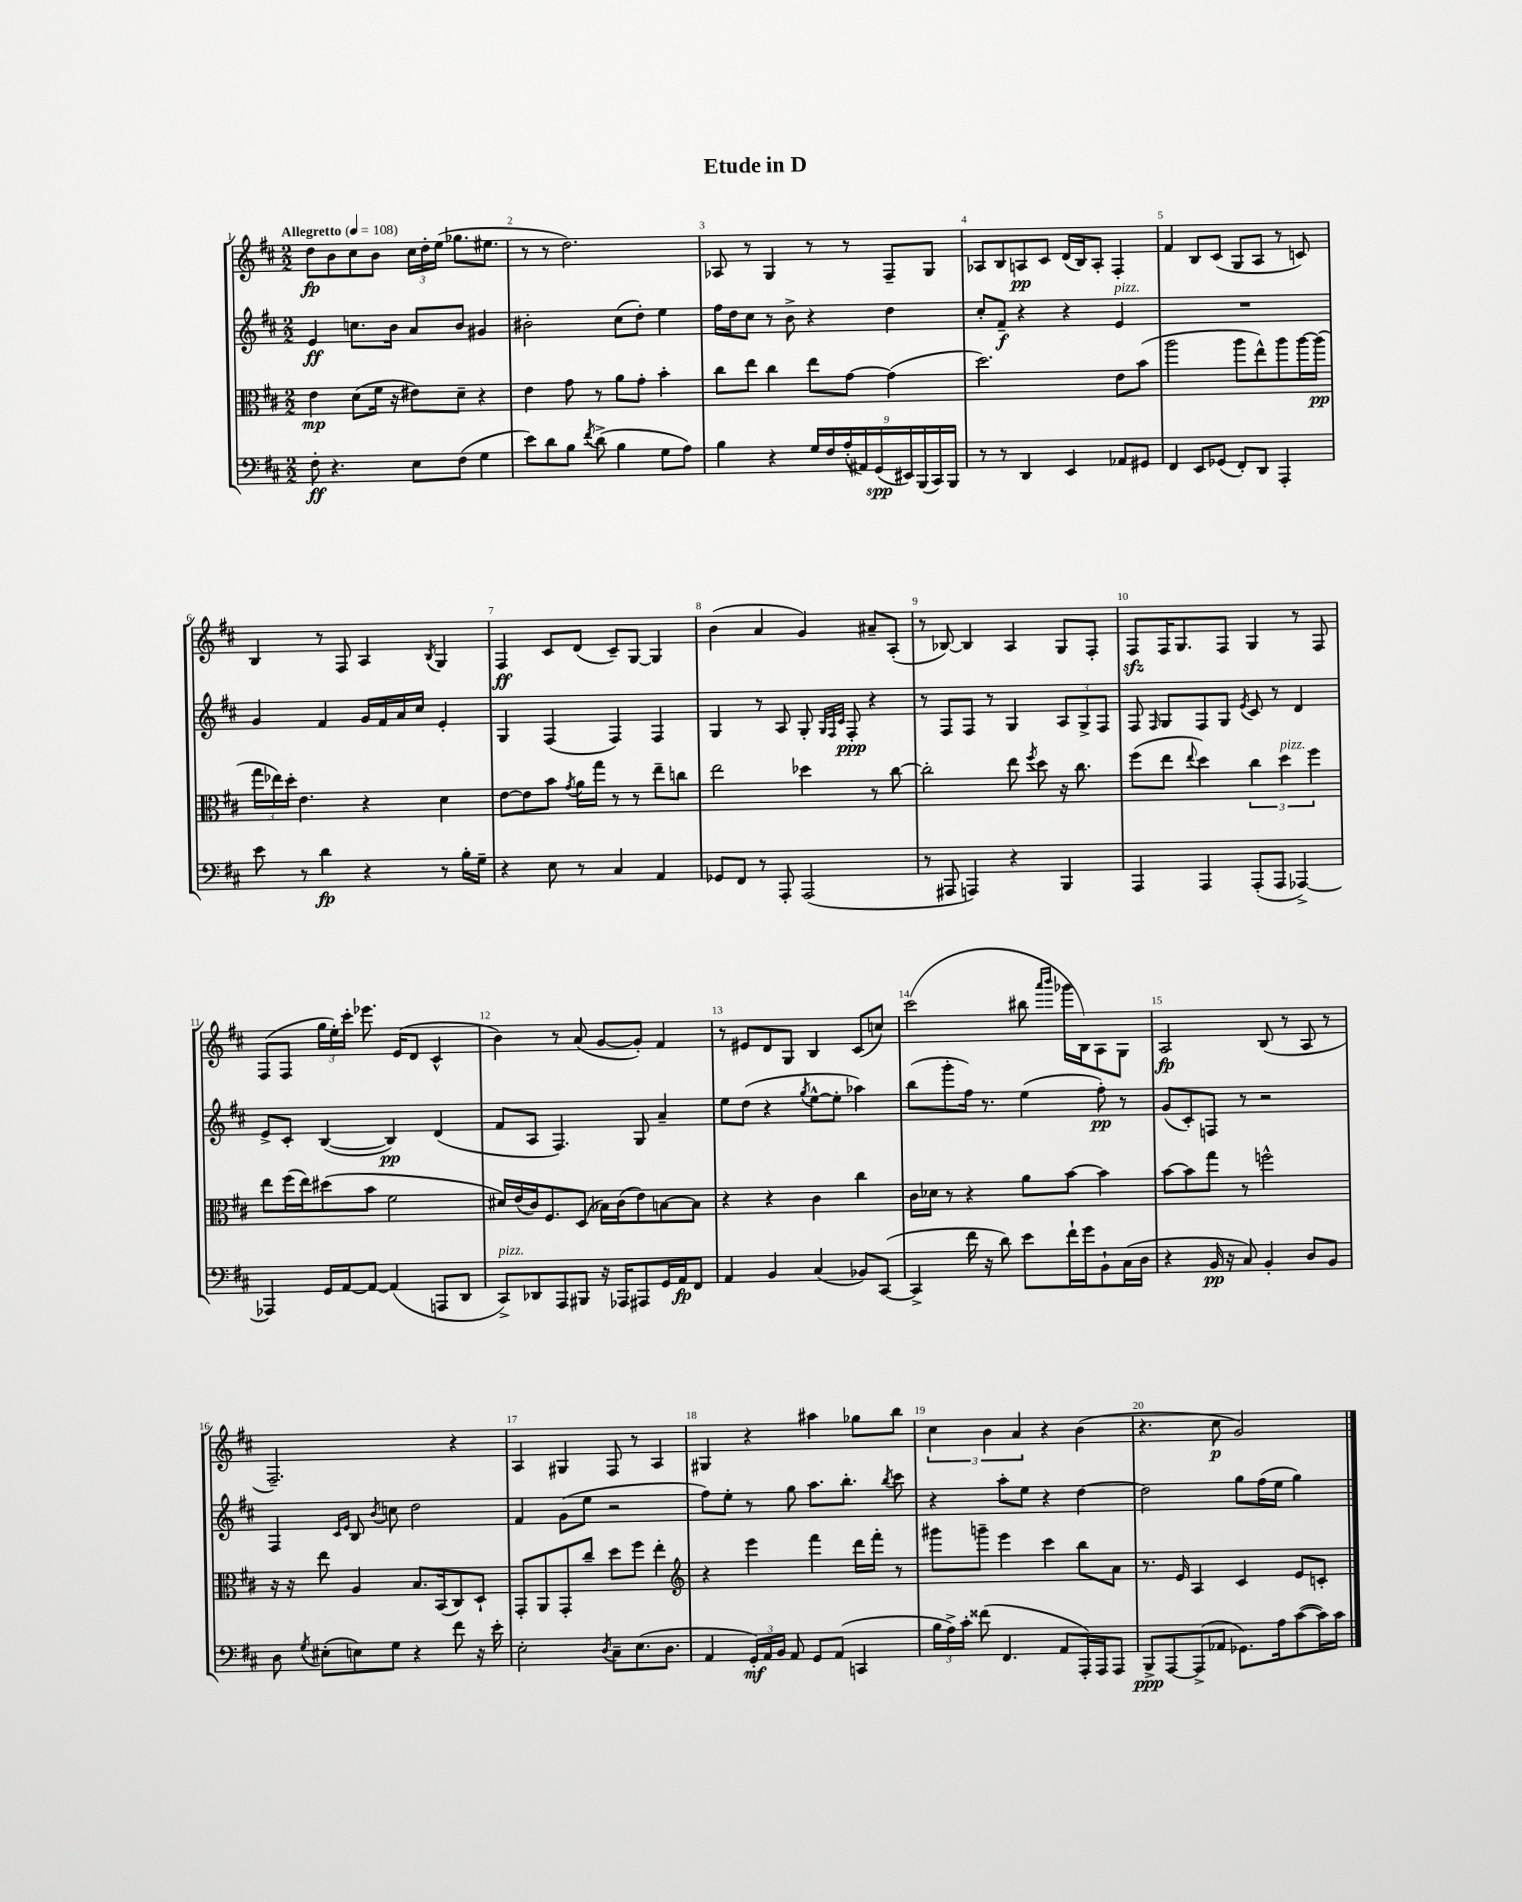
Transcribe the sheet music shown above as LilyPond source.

\header { title = "Etude in D" }
<<
\new StaffGroup <<
\new Staff = "s0" {
    \clef treble \key d \major \numericTimeSignature \time 2/2 \tempo "Allegretto" 4 = 108
    \autoBeamOff d''8[\fp b'8 cis''8 b'8] \tuplet 3/2 { cis''16[ d''16-. e''16]( } ges''8.[ eis''8.] |
    r8 r8 d''2.) |
    aes8 r8 g4 r8 r8 fis8[-- g8] |
    aes8[ b8 a8\pp cis'8] d'16[( b16) a8]-. fis4-. |
    fis'4 b8[ cis'8]( g8[ a8] r8 c'8) |
    b4 r8 fis8 a4 \acciaccatura { b8 } g4 |
    fis4\ff cis'8[ d'8]( cis'8[--) g8]~ g4 |
    b'4( a'4 g'4) ais'8[-- a8]-.( |
    r8 bes8~) bes4 a4 g8[ fis8]-. |
    fis8[\sfz fis16 g8. fis8] g4 r8 fis8 |
    fis8[( fis8] \tuplet 3/2 { g''16[ e''16-.) cis'''16]-. } ees'''8. e'16[( d'8] cis'4-^ |
    b'4) r8 a'8( g'8[~ g'8]-.) fis'4 |
    r8 eis'8[ d'8 g8] b4 cis'8[( c''8]) |
    cis'''2( bis''8 \grace { a'''16[ b'''16] } ges'''16[ b16) a8 g8] |
    a2\fp b8( r8 a8 r8 |
    fis2.--) r4 |
    a4 gis4 fis8 r8 a4 |
    gis4 r4 ais''4 ges''8[ b''8] |
    \tuplet 3/2 { cis''4 b'4 a'4 } r4 b'4( |
    r4. cis''8\p g'2) \bar "|." |
}
\new Staff = "s1" {
    \clef treble \key d \major \numericTimeSignature \time 2/2
    \autoBeamOff e'4\ff c''8.[ b'16] a'8[ b'8] gis'4 |
    bis'2-. cis''8[( d''8]-.) e''4 |
    fis''16[ d''16 cis''8] r8 b'8-> r4 d''4 |
    cis''8[-. fis'8]--\f r4 r4 e'4^\markup { \italic "pizz." } |
    R1 |
    g'4 fis'4 g'16[ fis'16 a'16 cis''16] e'4-. |
    g4 fis4( fis4) fis4 |
    g4 r8 a8 g8-. \grace { g32[ fis32 cis'32] } fis8-.\ppp r4 |
    r8 fis8[ fis8] r8 g4 \tuplet 3/2 { a8[ g8-> fis8] } |
    fis8 \grace { fis16 } g8[ fis8 g8] \acciaccatura { e'8 } cis'8 r8 d'4 |
    e'8[-> cis'8]-. b4~( b4\pp) d'4( |
    fis'8[ a8] fis4.) g8 a'4-- |
    e''8[ d''8]( r4 \acciaccatura { g''8 } e''8[~-^ e''8]-. aes''4) |
    b''8[( g'''8-. fis''16]) r8. e''4( fis''8-.\pp) r8 |
    g'8[( cis'8-.) f8] r8 r2 |
    fis4 \grace { cis'16[ e'16] } b8 \acciaccatura { b'8 } c''8 d''2 |
    fis'4 g'8[( e''8] r2 |
    fis''8[) e''8]-. r8 g''8 a''8.[ b''8.]-. \acciaccatura { b''8 } cis'''8 |
    r4 a''8[-. e''8] r4 d''4~ |
    d''2 g''8[ fis''16( e''16] g''4) \bar "|." |
}
\new Staff = "s2" {
    \clef alto \key d \major \numericTimeSignature \time 2/2
    \autoBeamOff e'4\mp d'8[( fis'16] r16 eis'8[) d'8]-- r4 |
    e'4 g'8 r8 a'8[ g'8]-. b'4-. |
    cis''8[ e''8] cis''4 e''8[ g'8]~ g'4( |
    d''2.) e'8[ b'8]( |
    a''2 a''8[ e''8-^) a''8 a''16~ a''16]\pp( |
    \tuplet 3/2 { g''16[ ees''16) d''16]-. } e'4. r4 d'4 |
    e'8[~ e'8 b'8] \acciaccatura { g'8 } a'16[ g''16] r8 r8 e''8[-- c''8] |
    e''2 des''4 r8 cis''8~ |
    cis''2-. e''8 \acciaccatura { fis''8 } d''8 r16 cis''8. |
    fis''8[( e''8] \appoggiatura { e''8 } d''4) \tuplet 3/2 { cis''4 d''4^\markup { \italic "pizz." } fis''4 } |
    e''8[ fis''16( e''16) dis''8( b'8] fis'2 |
    dis'16[) e'16( cis'16) fis8. d8]( bes16[) cis'16( e'8) b8~ b8] |
    r4 r4 cis'4 cis''4 |
    cis'16[ des'16] r8 r4 a'8[ b'8]~ b'4 |
    b'8[~ b'8 g''8] r8 f''2-^ |
    r16 r16 e''8 a4 b8.[ b,16( cis8) d8]-! |
    g,8[-. a,8 g,8-. cis''8]-- d''8[ fis''8] e''4-. |
    \clef treble r4 e'''4 fis'''4 d'''16[ fis'''16]-. r8 |
    gis'''8[ g'''8]-- e'''4 cis'''4 b''8[ a'8] |
    r8. e'16 a4 cis'4 e'8[ c'8]-. \bar "|." |
}
\new Staff = "s3" {
    \clef bass \key d \major \numericTimeSignature \time 2/2
    \autoBeamOff fis8-.\ff r4. e8[ fis8]( g4 |
    e'8[) d'8 b8] \acciaccatura { fis'8 } d'8->( b4 g8[ a8]) |
    b4 r4 \tuplet 9/8 { g16[ fis16 a16-.( ais,16) g,16\spp( eis,16) b,,16( cis,16) b,,16] } |
    r8 r8 d,4 e,4 aes,8[ gis,8] |
    fis,4 e,8[ ges,8]( fis,8[-.) d,8] a,,4-. |
    e'8 r8 d'4\fp r4 r8 b16[-. g16]-- |
    r4 e8 r8 cis4 a,4 |
    ges,8[ fis,8] r8 a,,8-. a,,2( |
    r8 ais,,8 a,,4) r4 b,,4 |
    a,,4 a,,4 a,,8[-.( a,,8] aes,,4~->) |
    aes,,4 g,16[ a,16~ a,8]~ a,4( a,,8[ d,8] |
    cis,8[->^\markup { \italic "pizz." }) des,8 a,,8 bis,,8] r16 aes,,16[ ais,,8 g,16 a,16\fp fis,8] |
    a,4 b,4 cis4( bes,8[) cis,8]~( |
    cis,4-> fis'16 r16 d'8) e'8[ fis'16-! g'16 b,8-! cis16( d16] |
    r4 b,16\pp r16 cis8) b,4-. d8[ b,8] |
    d8 \acciaccatura { g8 } eis8[-.( e8) g8] r4 fis'8 r16 e'16-. |
    e2-. \acciaccatura { d8 } cis8[-- e8.( d8.] |
    a,4 \tuplet 3/2 { g,16[-.\mf) a,16 b,16] } a,8 g,8[ a,8]( c,4 |
    \tuplet 3/2 { b16[ a16->) cis'16]-. } fisis'8( fis,4. a,8[ a,,16-.) a,,16 a,,8] |
    b,,8[->\ppp a,,8~ a,,8->( aes,8] ges,8.[) a16 cis'8~( cis'16) cis'16] \bar "|." |
}
>>
>>
\layout { \context { \Score \override BarNumber.break-visibility = ##(#f #t #t) barNumberVisibility = #all-bar-numbers-visible } }
